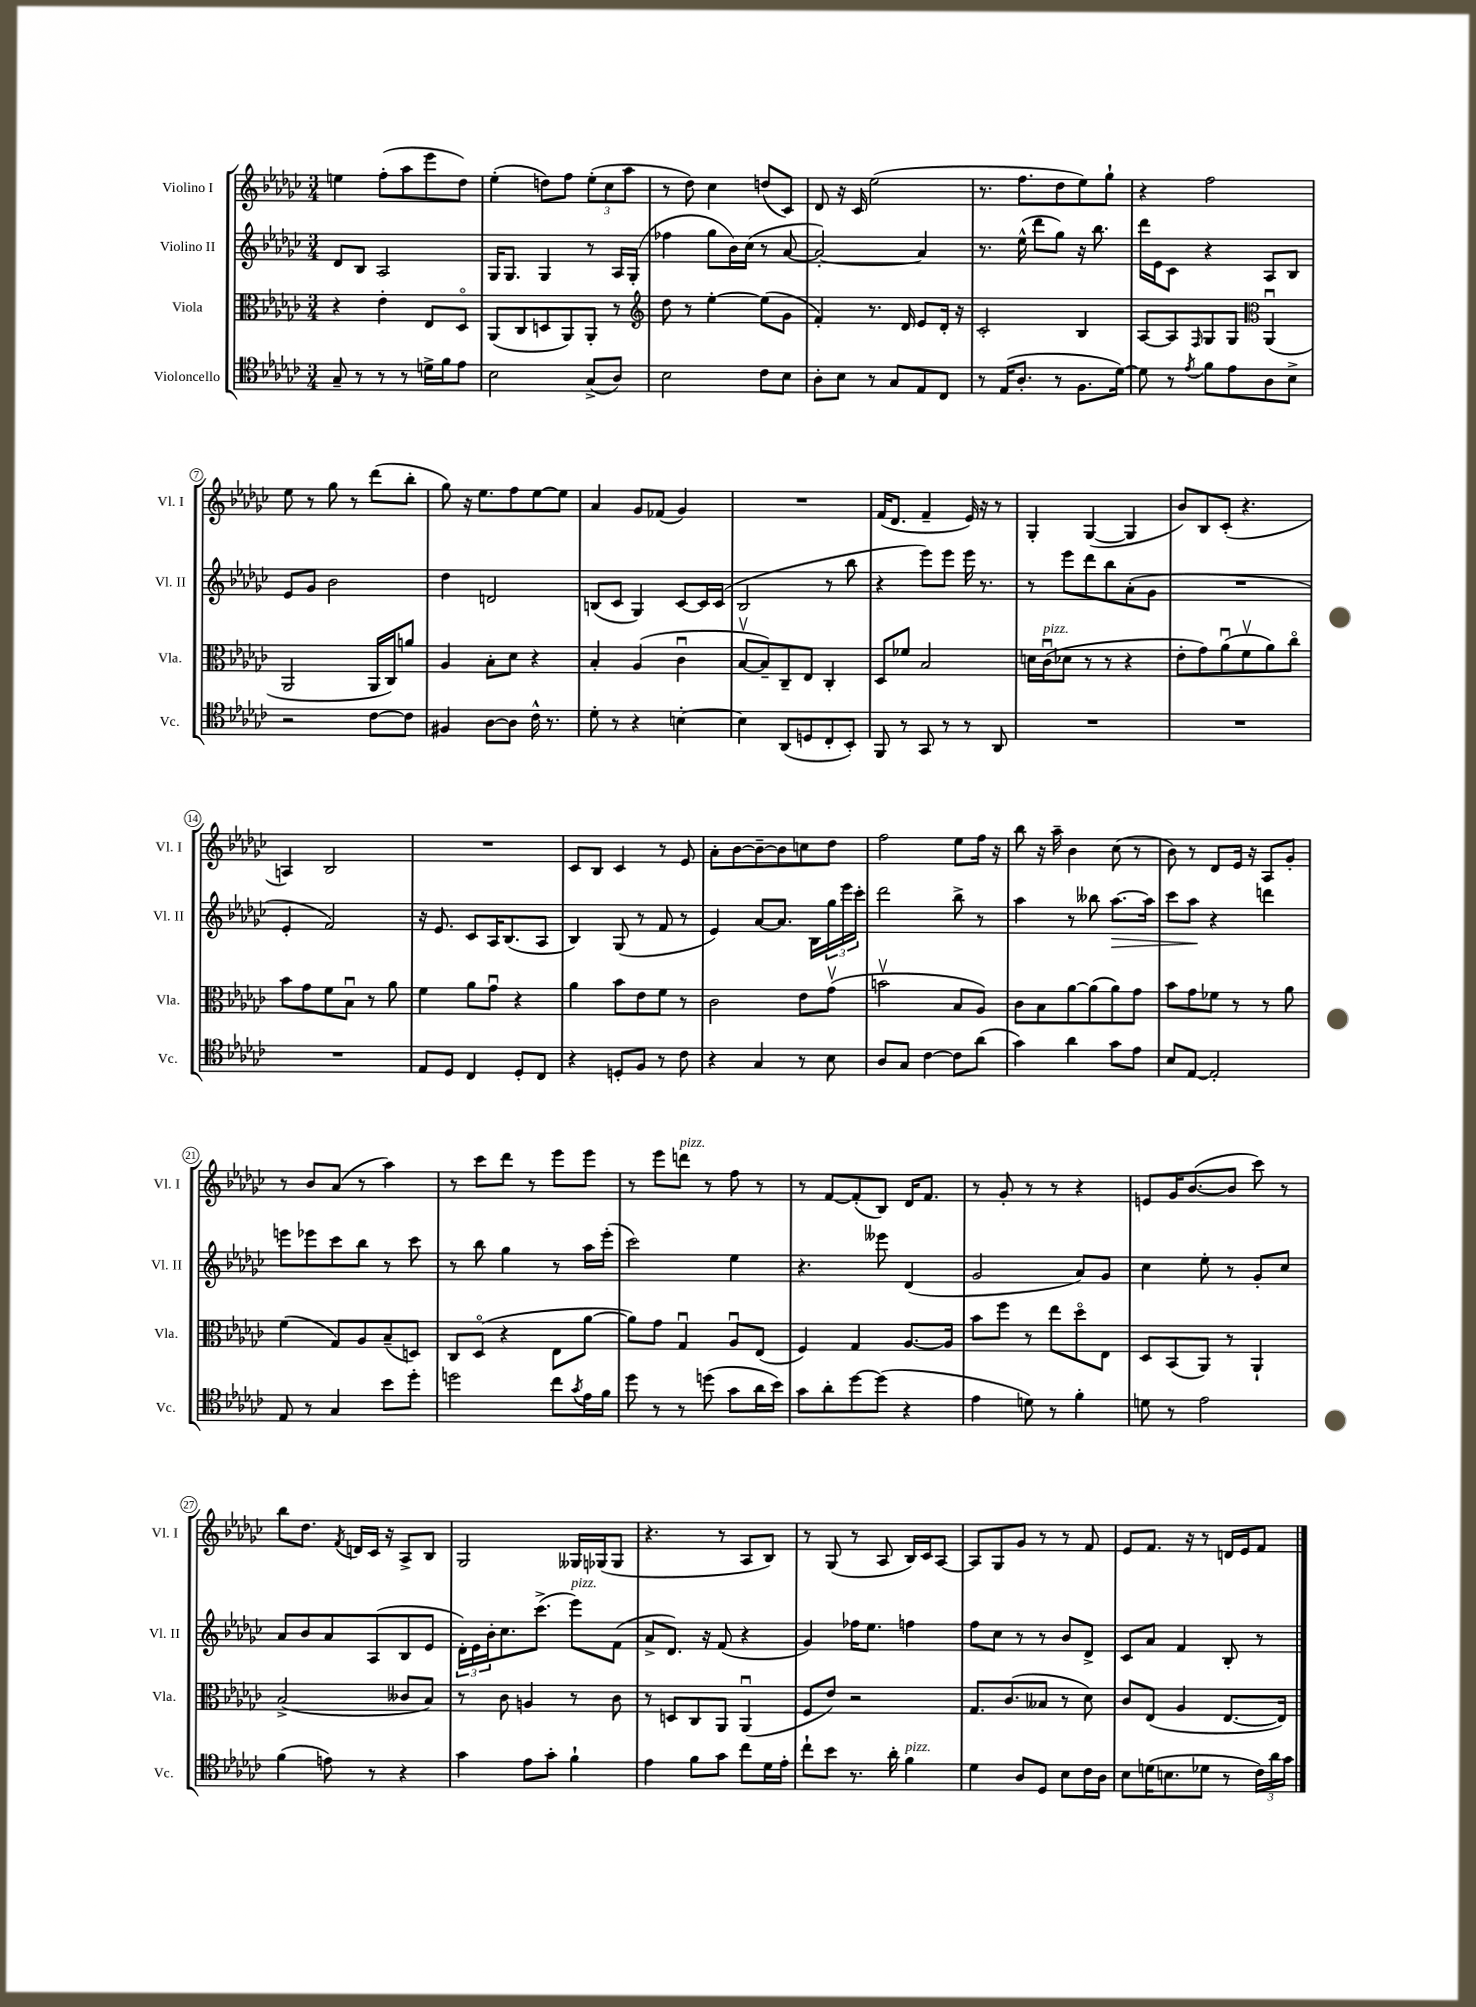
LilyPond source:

<<
\new StaffGroup <<
\new Staff = "s0" \with { instrumentName = "Violino I" shortInstrumentName = "Vl. I" } {
    \clef treble \key ges \major \numericTimeSignature \time 3/4
    e''4 f''8-.( aes''8 ees'''8 des''8) |
    ees''4-.( d''8) f''8 \tuplet 3/2 { ees''8-.( ces''8 aes''8 } |
    r8 des''8) ces''4 d''8( ces'8) |
    des'8 r16 ces'16 ees''2( |
    r8. f''8. des''8 ees''8) ges''8-! |
    r4 f''2 |
    ees''8 r8 ges''8 r8 des'''8( bes''8-. |
    ges''8) r16 ees''8. f''8 ees''8~ ees''8 |
    aes'4 ges'8 fes'8( ges'4) |
    R2. |
    f'16( des'8. f'4-- ees'16) r16 r8 |
    ges4-. ges4~( ges4 |
    bes'8) bes8 ces'8-.( r4. |
    a4) bes2 |
    R2. |
    ces'8 bes8 ces'4 r8 ees'8 |
    aes'8-. bes'8~ bes'8~-- bes'8 c''8 des''8 |
    f''2 ees''8 f''16 r16 |
    bes''8 r16 aes''16-- bes'4 ces''8( r8 |
    bes'8) r8 des'8 ees'16 r16 aes8 ges'8-. |
    r8 bes'8 aes'8( r8 aes''4) |
    r8 ces'''8 des'''8 r8 ees'''8 ees'''8 |
    r8 ees'''8 d'''8^\markup { \italic "pizz." } r8 f''8 r8 |
    r8 f'8~ f'8-.( bes8) des'16 f'8. |
    r8 ges'8-. r8 r8 r4 |
    e'8 ges'16 bes'8.~( bes'8 ces'''8) r8 |
    bes''8 des''8. \acciaccatura { f'8 } d'16 ces'16 r16 aes8-> bes8 |
    ges2 geses16 ges16( ges8 |
    r4. r8 aes8 bes8) |
    r8 ges8( r8 aes8 bes16) ces'16 aes8~ |
    aes8 ges8 ges'8 r8 r8 f'8 |
    ees'8 f'8. r16 r8 d'16 ees'16 f'8 \bar "|." |
}
\new Staff = "s1" \with { instrumentName = "Violino II" shortInstrumentName = "Vl. II" } {
    \clef treble \key ges \major \numericTimeSignature \time 3/4
    des'8 bes8 aes2 |
    ges16 ges8. ges4 r8 aes16 ges16-.( |
    fes''4 ges''8 bes'16) ces''16( r8 aes'8~ |
    aes'2~-.) aes'4 |
    r8. ees''16-^( des'''8 ges''8) r16 bes''8. |
    des'''16 ees'16 ces'8 r4 aes8 bes8 |
    ees'8 ges'8 bes'2 |
    des''4 d'2 |
    b8( ces'8 ges4) ces'8~ ces'16 ces'16( |
    bes2 r8 bes''8 |
    r4 ees'''8) ees'''8 ees'''16 r8. |
    r8 ees'''8 des'''8 bes''8 aes'8-.( ges'8 |
    R2. |
    ees'4-. f'2) |
    r16 ees'8. ces'8 aes16 bes8.( aes8 |
    bes4) ges8( r8 f'8 r8 |
    ees'4) aes'8~ aes'8. bes16 \tuplet 3/2 { ges''16 ees'''16 ces'''16-. } |
    des'''2 bes''8-> r8 |
    aes''4 r8 beses''8 aes''8.~\> aes''16 |
    ces'''8 aes''8\! r4 d'''4 |
    e'''8 ees'''8 ces'''8 bes''8 r8 ces'''8 |
    r8 bes''8 ges''4 r8 aes''16 ees'''16-.( |
    ces'''2) ees''4 |
    r4. eeses'''8 des'4( |
    ges'2 aes'8) ges'8 |
    ces''4 ees''8-. r8 ges'8-. ces''8 |
    aes'8 bes'8 aes'8 aes8( bes8 ees'8 |
    \tuplet 3/2 { des'16-.) ees'16 bes'16-. } ces''8. ces'''8.->( ees'''8^\markup { \italic "pizz." }) f'8( |
    aes'8-> des'8.) r16 f'8( r4 |
    ges'4) fes''16 ees''8. f''4 |
    f''8 ces''8 r8 r8 bes'8 des'8-> |
    ces'8 aes'8 f'4 bes8-. r8 \bar "|." |
}
\new Staff = "s2" \with { instrumentName = "Viola" shortInstrumentName = "Vla." } {
    \clef alto \key ges \major \numericTimeSignature \time 3/4
    r4 ees'4-. ees8 des8\flageolet |
    aes,8( ces8 d8 aes,8) aes,8-. r8 |
    \clef treble des''8 r8 ees''4~-. ees''8( ges'8 |
    f'4-.) r8. des'16 ees'8 des'16-. r16 |
    ces'2-. bes4 |
    aes8~ aes8 \grace { f16 } ges8 ges8 \clef alto aes,4\downbow( |
    aes,2 aes,16 ces16) a'8 |
    aes4 bes8-. des'8 r4 |
    bes4-. aes4( ces'4\downbow |
    bes8~\upbow bes8--) ces8-- ees8 ces4-. |
    des8 fes'8 bes2 |
    d'16 ces'16\downbow^\markup { \italic "pizz." }( des'8 r8 r8 r4 |
    ees'8-. ges'8) aes'8\downbow( f'8\upbow aes'8) ces''8\flageolet |
    bes'8 ges'8 f'8 bes8\downbow r8 aes'8 |
    f'4 aes'8 ges'8\downbow r4 |
    aes'4 bes'8 ees'8 f'8 r8 |
    ces'2 ees'8 ges'8\upbow( |
    b'2\upbow bes8 aes8) |
    ces'8 bes8 aes'8~ aes'8( aes'8) ges'8 |
    bes'8 ges'8 fes'8 r8 r8 aes'8 |
    f'4( ges8) aes8 bes8--( d8) |
    ces8 des8\flageolet( r4 ees8 aes'8~ |
    aes'8) ges'8 ges4\downbow aes8\downbow ees8( |
    f4) ges4 aes8.~ aes16 |
    bes'8 f''8 r8 ees''8 des''8\flageolet ees8 |
    des8 bes,8( aes,8) r8 aes,4-! |
    bes2->( ceses'8 bes8) |
    r8 ces'8 a4 r8 ces'8 |
    r8 d8 ces8 aes,8 aes,4\downbow( |
    f8 ees'8) r2 |
    ges8. ces'8.( beses8 r8 des'8) |
    ces'8 ees8( aes4 ees8.~ ees16) \bar "|." |
}
\new Staff = "s3" \with { instrumentName = "Violoncello" shortInstrumentName = "Vc." } {
    \clef tenor \key ges \major \numericTimeSignature \time 3/4
    ges8-- r8 r8 r8 d'16-> f'16 ees'8 |
    bes2 ges8->( aes8) |
    bes2 ces'8 bes8 |
    aes8-. bes8 r8 ges8 ees8 ces8 |
    r8 ees16( aes8.-. r8 f8. des'16~) |
    des'8 r8 \acciaccatura { ees'8 } f'8 ees'8 aes8 bes8-> |
    r2 ces'8~ ces'8 |
    fis4 aes8~ aes8 ces'16-^ r8. |
    des'8-. r8 r4 b4~-. |
    b4 aes,8( d8 ces8-. bes,8-.) |
    f,8 r8 ges,8 r8 r8 aes,8 |
    R2. |
    R2. |
    R2. |
    ees8 des8 ces4 des8-. ces8 |
    r4 d8-. f8 r8 ces'8 |
    r4 ges4 r8 bes8 |
    aes8 ges8 ces'4~ ces'8 aes'8( |
    ges'4) aes'4 ges'8 ees'8 |
    bes8 ees8~ ees2-. |
    ees8 r8 ges4 bes'8 des''8-. |
    d''2 ces''8 \acciaccatura { ges'8 } ees'16 f'16 |
    des''8 r8 r8 d''8( ges'8 aes'16 bes'16) |
    ges'8 aes'8-. des''8~ des''8( r4 |
    ees'4 d'8) r8 f'4-. |
    d'8 r8 ees'2 |
    f'4( e'8) r8 r4 |
    ges'4 ees'8 ges'8-. f'4-! |
    ees'4 f'8 ges'8 ces''8 des'16 ees'16-. |
    ces''8-! bes'8 r8. aes'16-. f'4^\markup { \italic "pizz." } |
    des'4 aes8 des8 bes8 ces'16 aes16 |
    bes8 d'16( b8. des'8 r8 \tuplet 3/2 { ces'16) aes'16 ges'16 } \bar "|." |
}
>>
>>
\layout { \context { \Score \override BarNumber.stencil = #(make-stencil-circler 0.1 0.3 ly:text-interface::print) } }
